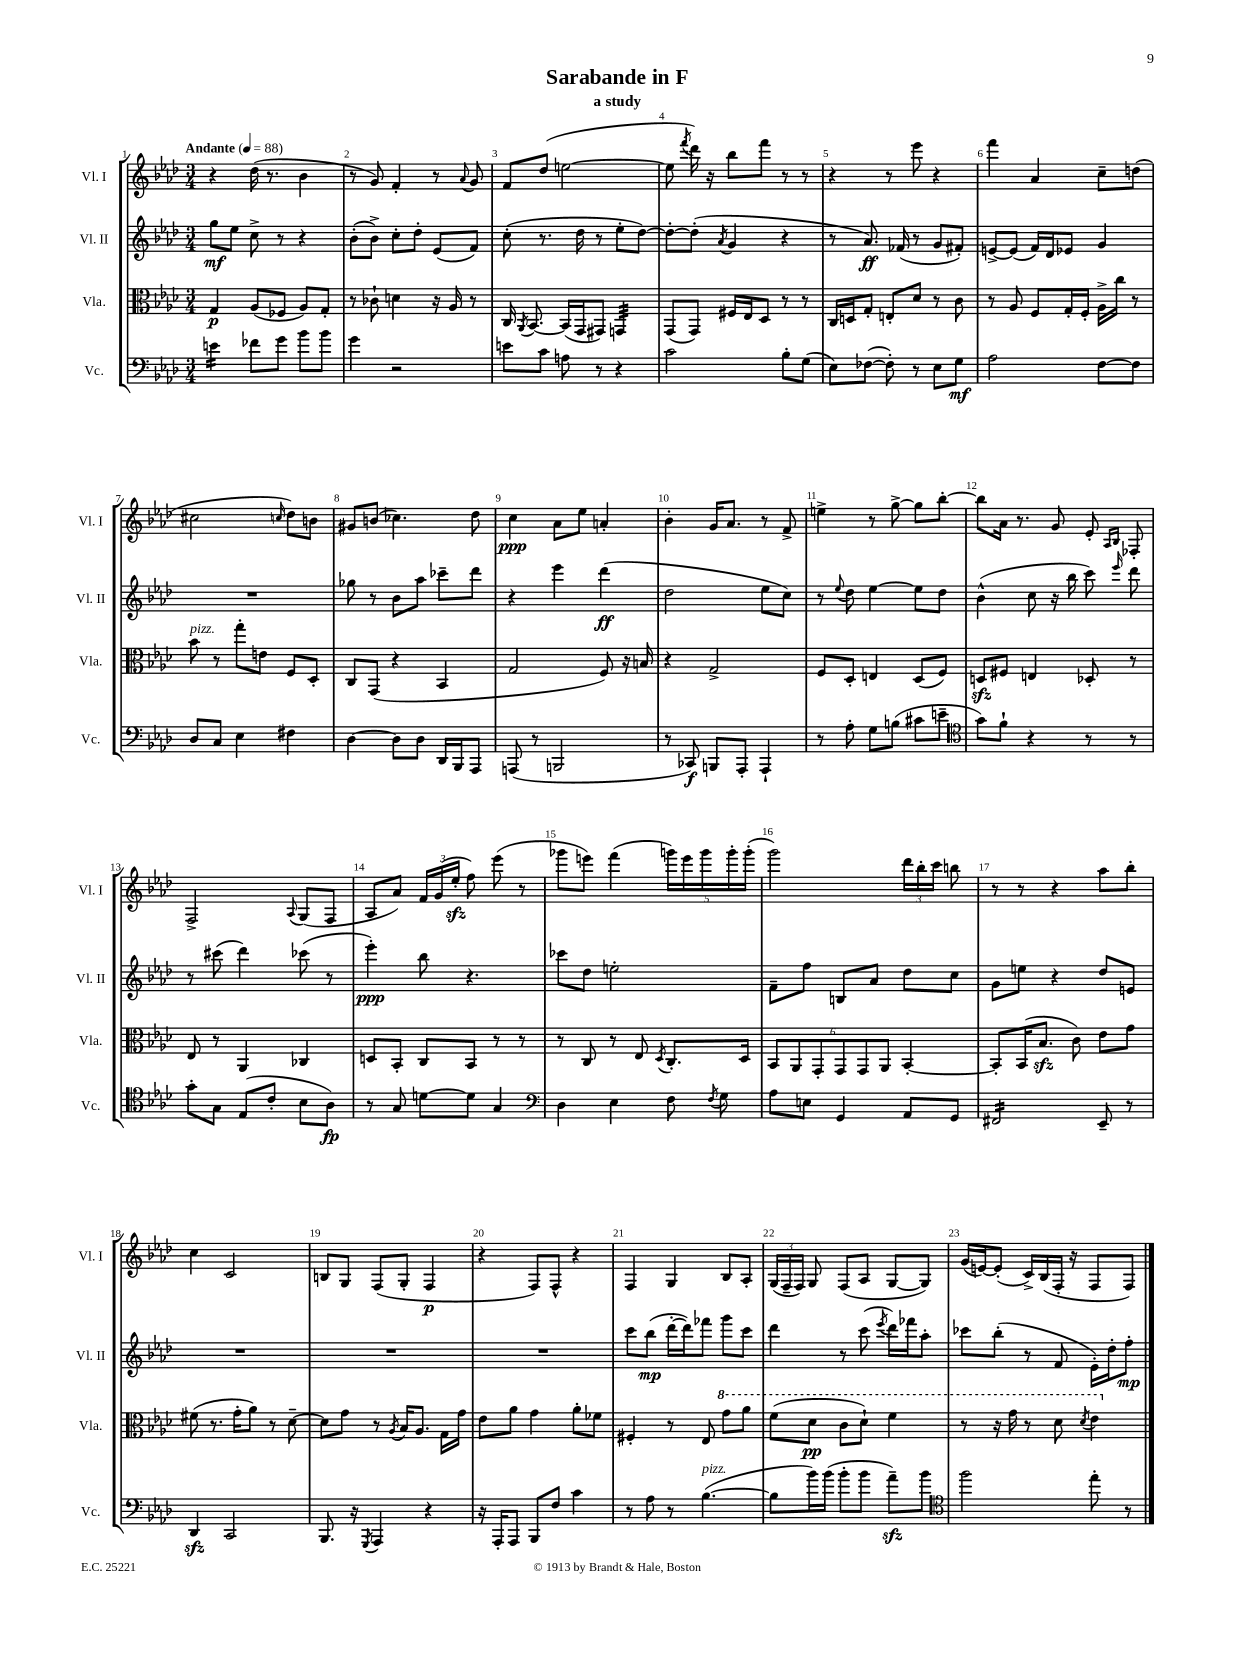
\header { title = "Sarabande in F" subtitle = "a study" }
<<
\new StaffGroup <<
\new Staff = "s0" \with { instrumentName = "Vl. I" shortInstrumentName = "Vl. I" } {
    \clef treble \key aes \major \numericTimeSignature \time 3/4 \tempo "Andante" 4 = 88
    \autoBeamOff r4 des''16( r8. bes'4 |
    r8 g'8) f'4-. r8 \appoggiatura { aes'8 } g'8 |
    f'8[ des''8]( e''2~ |
    e''8 \acciaccatura { f'''8 } des'''16) r16 bes''8[ f'''8] r8 r8 |
    r4 r8 ees'''8 r4 |
    f'''4 aes'4 c''8[-- d''8]( |
    cis''2 \grace { c''16 } des''8[) b'8] |
    gis'8[ b'8]( ces''4.) des''8 |
    c''4\ppp aes'8[ ees''8] a'4-. |
    bes'4-. g'16[ aes'8.] r8 f'8-> |
    e''4-> r8 g''8~-> g''8[ bes''8]~-. |
    bes''8[ aes'16] r8. g'8 ees'8-. \grace { aes16[ bes16] } fes8-. |
    f2-> \appoggiatura { aes8 } g8[( f8] |
    aes8[ aes'8]) \tuplet 3/2 { f'16[ g'16( ees''16]-.\sfz } f''8) ees'''8( r8 |
    ges'''8[ e'''8]) f'''4( \tuplet 5/4 { g'''16[) e'''16 g'''16 g'''16-. g'''16]-.( } |
    g'''2) \tuplet 3/2 { des'''16[ bes''16-. c'''16] } b''8 |
    r8 r8 r4 aes''8[ bes''8]-. |
    c''4 c'2 |
    b8[ g8] f8[( g8]-. f4\p |
    r4 f8[) f8]-^ r4 |
    f4 g4 bes8[ aes8]-. |
    \tuplet 3/2 { g16[( f16-- f16]) } g8 f8[( aes8] g8[~ g8]) |
    g'16[( e'16~) e'8]-.( c'16[->) bes16( f16]-. r16 f8[ f8]) \bar "|." |
}
\new Staff = "s1" \with { instrumentName = "Vl. II" shortInstrumentName = "Vl. II" } {
    \clef treble \key aes \major \numericTimeSignature \time 3/4
    \autoBeamOff g''8[\mf ees''8] c''8-> r8 r4 |
    bes'8[-.( bes'8]->) c''8[-. des''8]-. ees'8[( f'8]) |
    c''8-.( r8. des''16 r8 ees''8[-. des''8]~) |
    des''8[~-. des''8]-.( \acciaccatura { aes'8 } g'4 r4 |
    r8 aes'8.\ff) fes'16( r8 g'8[ fis'8]-.) |
    e'8[~-> e'8]( f'16[) des'16 ees'8] g'4 |
    R2. |
    ges''8 r8 bes'8[ aes''8] ces'''8[-- des'''8] |
    r4 ees'''4 des'''4\ff( |
    des''2 ees''8[ c''8]) |
    r8 \appoggiatura { ees''8 } des''8 ees''4~ ees''8[ des''8] |
    bes'4-^( c''8 r16 bes''16 c'''8) \grace { ees'''16 } des'''8 |
    r8 cis'''8( des'''4) ces'''8( r8 |
    ees'''4-.\ppp) bes''8 r4. |
    ces'''8[ des''8] e''2-. |
    f'8[-- f''8] b8[ aes'8] des''8[ c''8] |
    g'8[ e''8] r4 des''8[ e'8] |
    R2. |
    R2. |
    R2. |
    c'''8[ bes''8]\mp( des'''16[~-. des'''16) fes'''8] g'''8[ c'''8] |
    des'''4 r8 c'''8( \acciaccatura { ees'''8 } des'''16[) fes'''16 aes''8]-. |
    ces'''8[ bes''8]-.( r8 f'8 ees'16[-.) des''16-. f''8]-.\mp \bar "|." |
}
\new Staff = "s2" \with { instrumentName = "Vla." shortInstrumentName = "Vla." } {
    \clef alto \key aes \major \numericTimeSignature \time 3/4
    \autoBeamOff g4\p aes8[( fes8] aes8[) g8]-. |
    r8 ces'8-! d'4 r16 aes16 r8 |
    c16 \acciaccatura { aes,8 } bes,8.~ bes,16[( g,16 gis,8]) g,4:32 |
    g,8[( g,8]) fis16[ ees16 des8] r8 r8 |
    c16[ d16 g8]-. e8[-. des'8] r8 c'8 |
    r8 aes8 f8[ g16-. f16]-. aes16[-> c''16] r8 |
    bes'8^\markup { \italic "pizz." } r8 g''8[-. e'8] f8[ des8]-. |
    c8[ g,8]( r4 bes,4 |
    g2 f8) r16 b16 |
    r4 g2-> |
    f8[ des8]-. e4 des8[( f8]) |
    d8[\sfz fis8] e4 des8-. r8 |
    ees8 r8 aes,4 ces4 |
    d8[ bes,8]-. c8[ bes,8] r8 r8 |
    r8 c8 r8 ees8 \acciaccatura { des8 } c8.[-. des16] |
    \tuplet 6/4 { bes,8[ aes,8 g,8-. g,8 g,8 aes,8] } bes,4~-. |
    bes,8[-. bes,16( bes8.]\sfz c'8) ees'8[ g'8] |
    fis'8( r8. g'16[-. aes'8]) r8 des'8~-- |
    des'8[ g'8] r8 \acciaccatura { aes8 } bes16[ aes8.] g16[ g'16] |
    ees'8[ aes'8] g'4 aes'8[-. fes'8] |
    fis4-. r8 ees8 \ottava #1 g''8[ aes''8] |
    f''8[( des''8]\pp c''8[ des''8]-!) f''4 |
    r8 r16 g''16 r8 des''8 \acciaccatura { des''8 } ees''4 \ottava #0 \bar "|." |
}
\new Staff = "s3" \with { instrumentName = "Vc." shortInstrumentName = "Vc." } {
    \clef bass \key aes \major \numericTimeSignature \time 3/4
    \autoBeamOff e'4:16 fes'8[ g'8] bes'8[ bes'8] |
    g'4 r2 |
    e'8[ c'8] a8 r8 r4 |
    c'2 bes8[-. g8]( |
    ees8[) fes8]~( fes8-.) r8 ees8[ g8]\mf |
    aes2 f8[~ f8] |
    des8[ c8] ees4 fis4 |
    des4~ des8[ des8] des,16[ bes,,16 aes,,8] |
    a,,8( r8 b,,2 |
    r8 ces,8\f) b,,8[ aes,,8]-. aes,,4-! |
    r8 aes8-. g8[ b8]( cis'8[ e'8]-- |
    \clef tenor g'8[) f'8]-! r4 r8 r8 |
    g'8[-. g8] ees8[( c'8]-. bes8[ aes8]\fp) |
    r8 g8 d'8[~ d'8] g4 |
    \clef bass des4 ees4 f8 \acciaccatura { f8 } g8 |
    aes8[ e8] g,4 aes,8[ g,8] |
    fis,2:16 ees,8-- r8 |
    des,4\sfz c,2 |
    bes,,8. r16 \acciaccatura { g,,8 } aes,,4 r4 |
    r16 aes,,16[-. aes,,8] bes,,8[ f8] c'4 |
    r8 aes8 r8 bes4.~^\markup { \italic "pizz." }( |
    bes8[ bes'16) bes'16]( bes'8[-. bes'8] aes'8[--\sfz) bes'8] |
    \clef tenor f''2 ees''8-. r8 \bar "|." |
}
>>
>>
\layout { \context { \Score \override BarNumber.break-visibility = ##(#f #t #t) barNumberVisibility = #all-bar-numbers-visible } }
